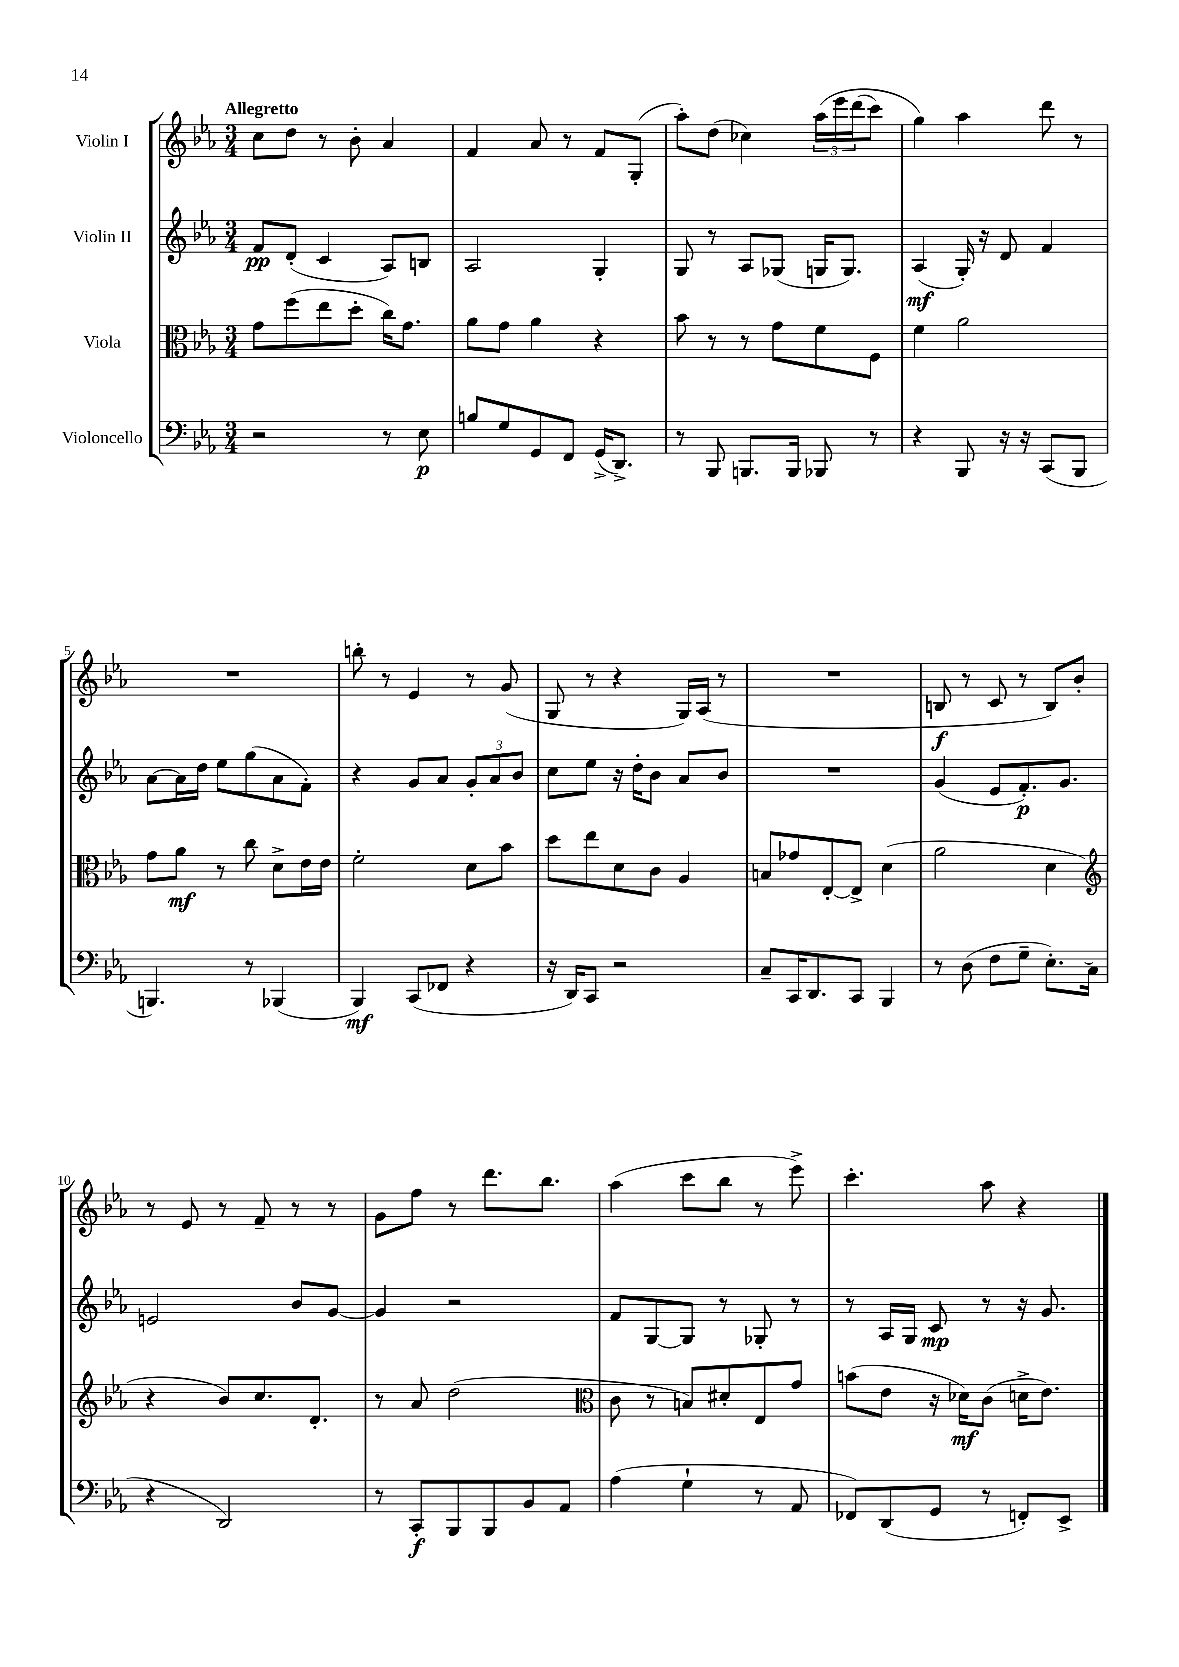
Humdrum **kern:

**kern	**kern	**kern	**kern
*staff4	*staff3	*staff2	*staff1
*clefF4	*clefC3	*clefG2	*clefG2
*k[b-e-a-]	*k[b-e-a-]	*k[b-e-a-]	*k[b-e-a-]
*M3/4	*M3/4	*M3/4	*M3/4
2r	8g	8f	8cc
.	(8ff	(8d'	8dd
.	8ee-	4c	8r
.	8dd'	.	8b-'
8r	16cc)	8A-)	4a-
.	8.g	.	.
8E-	.	8B	.
=	=	=	=
8B	8a-	2A-	4f
8G	8g	.	.
8GG	4a-	.	8a-
8FF	.	.	8r
(16GG^	4r	4G'	8f
8.DD^)	.	.	.
.	.	.	(8G'
=	=	=	=
8r	8b-	8G	8aa-')
8BBB-	8r	8r	(8dd
8.BBB	8r	8A-	4cc-)
.	8g	(8G-	.
16BBB	.	.	.
8BBB-	8f	16G	&(24aa-
.	.	.	24eee-
.	.	8.G)	.
.	.	.	(24ddd
8r	8F	.	8ccc)
=	=	=	=
4r	4f	(4A-	4gg&)
8BBB-	2a-	16G')	4aa-
.	.	16r	.
16r	.	8d	.
16r	.	.	.
(8CC	.	4f	8ddd
8BBB-	.	.	8r
=	=	=	=
4.BBB)	8g	[8a-	2.r
.	8a-	16a-]	.
.	.	16dd	.
.	8r	8ee-	.
8r	8cc	(8gg	.
(4BBB-	8d^	8a-	.
.	16e-	8f')	.
.	16e-	.	.
=	=	=	=
4BBB-)	2f'	4r	8bb'
.	.	.	8r
(8CC	.	8g	4e-
8FF-	.	8a-	.
4r	8d	12g'	8r
.	.	12a-	.
.	8b-	.	(8g
.	.	12b-	.
=	=	=	=
16r	8dd	8cc	8G
16DD)	.	.	.
8CC	8ee-	8ee-	8r
2r	8d	16r	4r
.	.	16dd'	.
.	8c	8b-	.
.	4A-	8a-	16G)
.	.	.	(16A-
.	.	8b-	8r
=	=	=	=
8C~	8B	2.r	2.r
16CC	8g-	.	.
8.DD	.	.	.
.	[8E-'	.	.
8CC	8E-^]	.	.
4BBB-	(4d	.	.
=	=	=	=
8r	2a-	(4g	8B
(8D	.	.	8r
8F	.	8e-	8c
8G~	.	8.f')	8r
8.E-')	4d	.	8B)
.	.	8.g	.
.	.	.	8b-'
(16C	.	.	.
=	=	=	=
*	*clefG2	*	*
4r	4r	2e	8r
.	.	.	8e-
2DD)	8b-)	.	8r
.	8.cc	.	8f~
.	.	8b-	8r
.	8.d'	.	.
.	.	[8g	8r
=	=	=	=
8r	8r	4g]	8g
8CC'	8a-	.	8ff
8BBB-	(2dd	2r	8r
8BBB-	.	.	8.ddd
8BB-	.	.	.
.	.	.	8.bb-
8AA-	.	.	.
=	=	=	=
*	*clefC3	*	*
(4A-	8c	8f	(4aa-
.	8r	[8G	.
4G`	8B)	8G]	8ccc
.	8d#'	8r	8bb-
8r	8E-	8G-'	8r
8AA-	8g	8r	8eee-^)
=	=	=	=
8FF-)	(8b	8r	4.ccc'
(8DD	8e-	16A-	.
.	.	16G	.
8GG	16r	8c	.
.	16d-)	.	.
8r	(8c	8r	8aa-
8FF')	16d^	16r	4r
.	8.e-)	8.g	.
8EE-^	.	.	.
==	==	==	==
*-	*-	*-	*-
